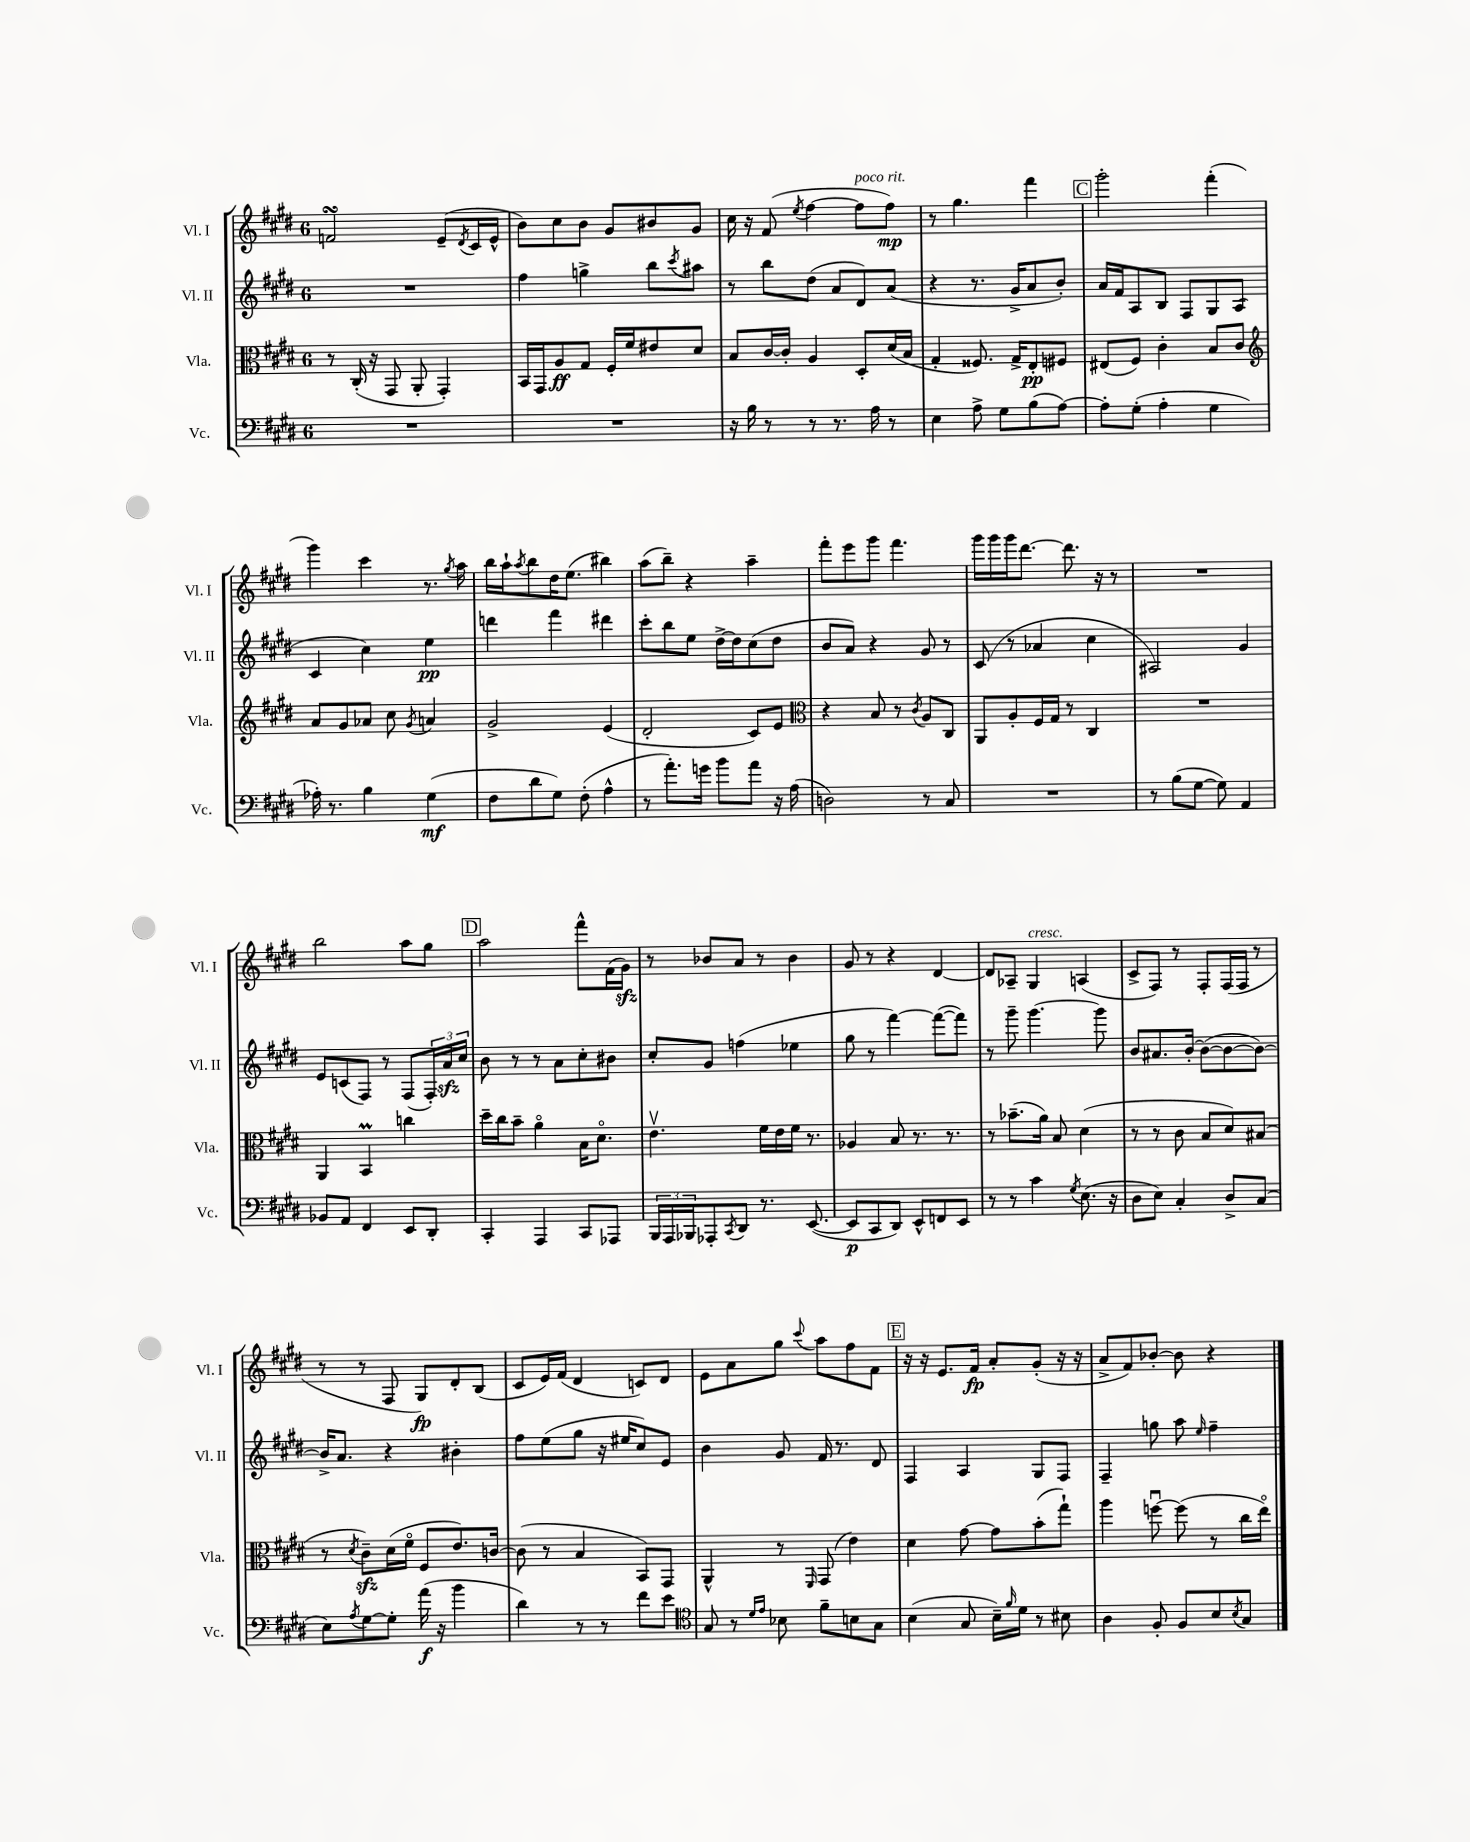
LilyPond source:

<<
\new StaffGroup <<
\new Staff = "s0" \with { instrumentName = "Vl. I" shortInstrumentName = "Vl. I" } {
    \clef treble \key e \major \once \override Staff.TimeSignature.style = #'single-digit \time 6/8
    f'2\turn e'8--( \acciaccatura { dis'8 } cis'16 e'16-^ |
    b'8) cis''8 b'8 gis'8 bis'8 gis'8 |
    cis''16 r16 fis'8( \acciaccatura { e''8 } fis''4~ fis''8^\markup { \italic "poco rit." } fis''8\mp) |
    r8 gis''4. fis'''4 |
    \mark \markup { \box "C" } gis'''2-. fis'''4-.( |
    gis'''4) cis'''4 r8. \acciaccatura { gis''8 } a''16 |
    b''16 a''16-! \acciaccatura { a''8 } b''8 dis''16 e''8.( bis''4) |
    a''8( b''8--) r4 a''4-- |
    fis'''8-. e'''8 gis'''8 fis'''4. |
    gis'''16 gis'''16 gis'''16 dis'''8.~ dis'''8. r16 r8 |
    R2. |
    b''2 a''8 gis''8 |
    \mark \markup { \box "D" } a''2 fis'''8-^ fis'16( gis'16\sfz) |
    r8 bes'8 a'8 r8 bes'4 |
    gis'8 r8 r4 dis'4~ |
    dis'8 aes8-- gis4^\markup { \italic "cresc." } a4( |
    cis'8-> fis8) r8 fis8-. fis16( fis16 r8 |
    r8 r8 fis8 gis8\fp) dis'8-. b8( |
    cis'8 e'16) fis'16( dis'4 c'8) dis'8 |
    e'8 a'8 gis''8 \appoggiatura { cis'''8 } a''8 fis''8 fis'8 |
    \mark \markup { \box "E" } r16 r16 e'8. fis'16\fp a'8-. gis'8-.( r16 r16 |
    a'8-> fis'8) bes'8~-. bes'8 r4 \bar "|." |
}
\new Staff = "s1" \with { instrumentName = "Vl. II" shortInstrumentName = "Vl. II" } {
    \clef treble \key e \major \once \override Staff.TimeSignature.style = #'single-digit \time 6/8
    R2. |
    fis''4 g''4-> b''8 \acciaccatura { cis'''8 } ais''8 |
    r8 b''8 dis''8( a'8 dis'8) a'8( |
    r4 r8. gis'16-> a'8 b'8-.) |
    \mark \markup { \box "C" } a'16 fis'16 a8 b8 fis8 gis8 a8( |
    cis'4 cis''4) e''4\pp |
    d'''4 fis'''4 dis'''4 |
    cis'''8-. b''8 e''8 dis''16~-> dis''16 cis''8( dis''8 |
    b'8 a'8) r4 gis'8 r8 |
    cis'8( r8 aes'4 cis''4 |
    ais2) gis'4 |
    e'8 c'8( fis8) r8 fis8( \tuplet 3/2 { fis16-.) a'16\sfz cis''16 } |
    \mark \markup { \box "D" } b'8 r8 r8 a'8 cis''8-. bis'8 |
    cis''8-. gis'8 f''4( ees''4 |
    gis''8 r8 fis'''4~) fis'''8~( fis'''8) |
    r8 gis'''8-- gis'''4.~ gis'''8 |
    b'8 ais'8. b'16~-. b'8~( b'8~ b'8~) |
    b'16-> a'8. r4 bis'4-. |
    fis''8 e''8( gis''8 r16 eis''16 cis''8) e'8 |
    b'4 gis'8 fis'16 r8. dis'8 |
    \mark \markup { \box "E" } fis4 a4 gis8 fis8 |
    fis4-- g''8 a''8 \grace { e''16 } fis''4-- \bar "|." |
}
\new Staff = "s2" \with { instrumentName = "Vla." shortInstrumentName = "Vla." } {
    \clef alto \key e \major \once \override Staff.TimeSignature.style = #'single-digit \time 6/8
    r8 cis16-.( r16 gis,8 a,8-. gis,4-.) |
    b,16 gis,16 a8\ff gis8 fis16-. fis'16 eis'8 dis'8 |
    b8 cis'16~ cis'16-. a4 dis8-. dis'16( b16 |
    gis4-. fisis8.) gis16-> e8-.\pp fis8 |
    \mark \markup { \box "C" } eis8( fis8) cis'4-. b8 cis'8 |
    \clef treble a'8 gis'8 aes'8 cis''8 \acciaccatura { gis'8 } a'4 |
    gis'2-> e'4( |
    dis'2-. cis'8) e'8 |
    \clef alto r4 b8 r8 \acciaccatura { cis'8 } a8 cis8 |
    a,8 a8-. fis16 gis16 r8 cis4 |
    R2. |
    a,4 b,4\prall c''4 |
    \mark \markup { \box "D" } dis''16-- cis''16 b'8-- a'4\flageolet b16 dis'8.\flageolet |
    e'4.\upbow fis'16 e'16 fis'16 r8. |
    aes4 b8 r8. r8. |
    r8 bes'8.--( a'16) b8 dis'4( |
    r8 r8 cis'8 b8 dis'8) bis8( |
    r8 \acciaccatura { dis'8 } cis'8--\sfz) dis'16( fis'16\flageolet fis8 e'8.) c'16~ |
    c'8( r8 b4 b,8) gis,8 |
    a,4-^ r8 \grace { fis,16 } gis,8( e'4) |
    \mark \markup { \box "E" } dis'4 gis'8~ gis'8 b'8-.( gis''8-!) |
    a''4 f''8~\downbow f''8( r8 cis''16 e''16\flageolet) \bar "|." |
}
\new Staff = "s3" \with { instrumentName = "Vc." shortInstrumentName = "Vc." } {
    \clef bass \key e \major \once \override Staff.TimeSignature.style = #'single-digit \time 6/8
    R2. |
    R2. |
    r16 b16 r8 r8 r8. a16 r8 |
    e4 a8-> gis8 b8( a8~) |
    \mark \markup { \box "C" } a8-. gis8-.( a4-. gis4 |
    aes16-.) r8. b4 gis4\mf( |
    fis8 dis'8 gis8) fis8-.( a4-^ |
    r8 a'8.-.) g'16 b'8 a'8 r16 a16( |
    d2) r8 cis8 |
    R2. |
    r8 b8( gis8~ gis8) a,4 |
    bes,8 a,8 fis,4 e,8 dis,8-. |
    \mark \markup { \box "D" } cis,4-. a,,4 cis,8 aes,,8 |
    \tuplet 3/2 { b,,16 a,,16 bes,,16 } aes,,8-. \acciaccatura { cis,8 } dis,8 r8. e,8.~( |
    e,8\p cis,8 dis,8) e,8-^ f,8 e,8 |
    r8 r8 cis'4 \acciaccatura { gis8 } e8.( r16 |
    dis8 e8) cis4-. dis8-> cis8( |
    e8) \acciaccatura { a8 } gis8~ gis8-. a'16\f( r16 b'4 |
    dis'4) r8 r8 fis'8 e'8 |
    \clef tenor gis8 r8 \grace { dis'16 e'16 } bes8 fis'8-- b8 gis8 |
    \mark \markup { \box "E" } b4( gis8 b16--) \grace { fis'16 } dis'16 r8 bis8 |
    a4 fis8-. fis8 b8 \acciaccatura { b8 } gis8 \bar "|." |
}
>>
>>
\layout { \context { \Score \remove "Bar_number_engraver" } }
